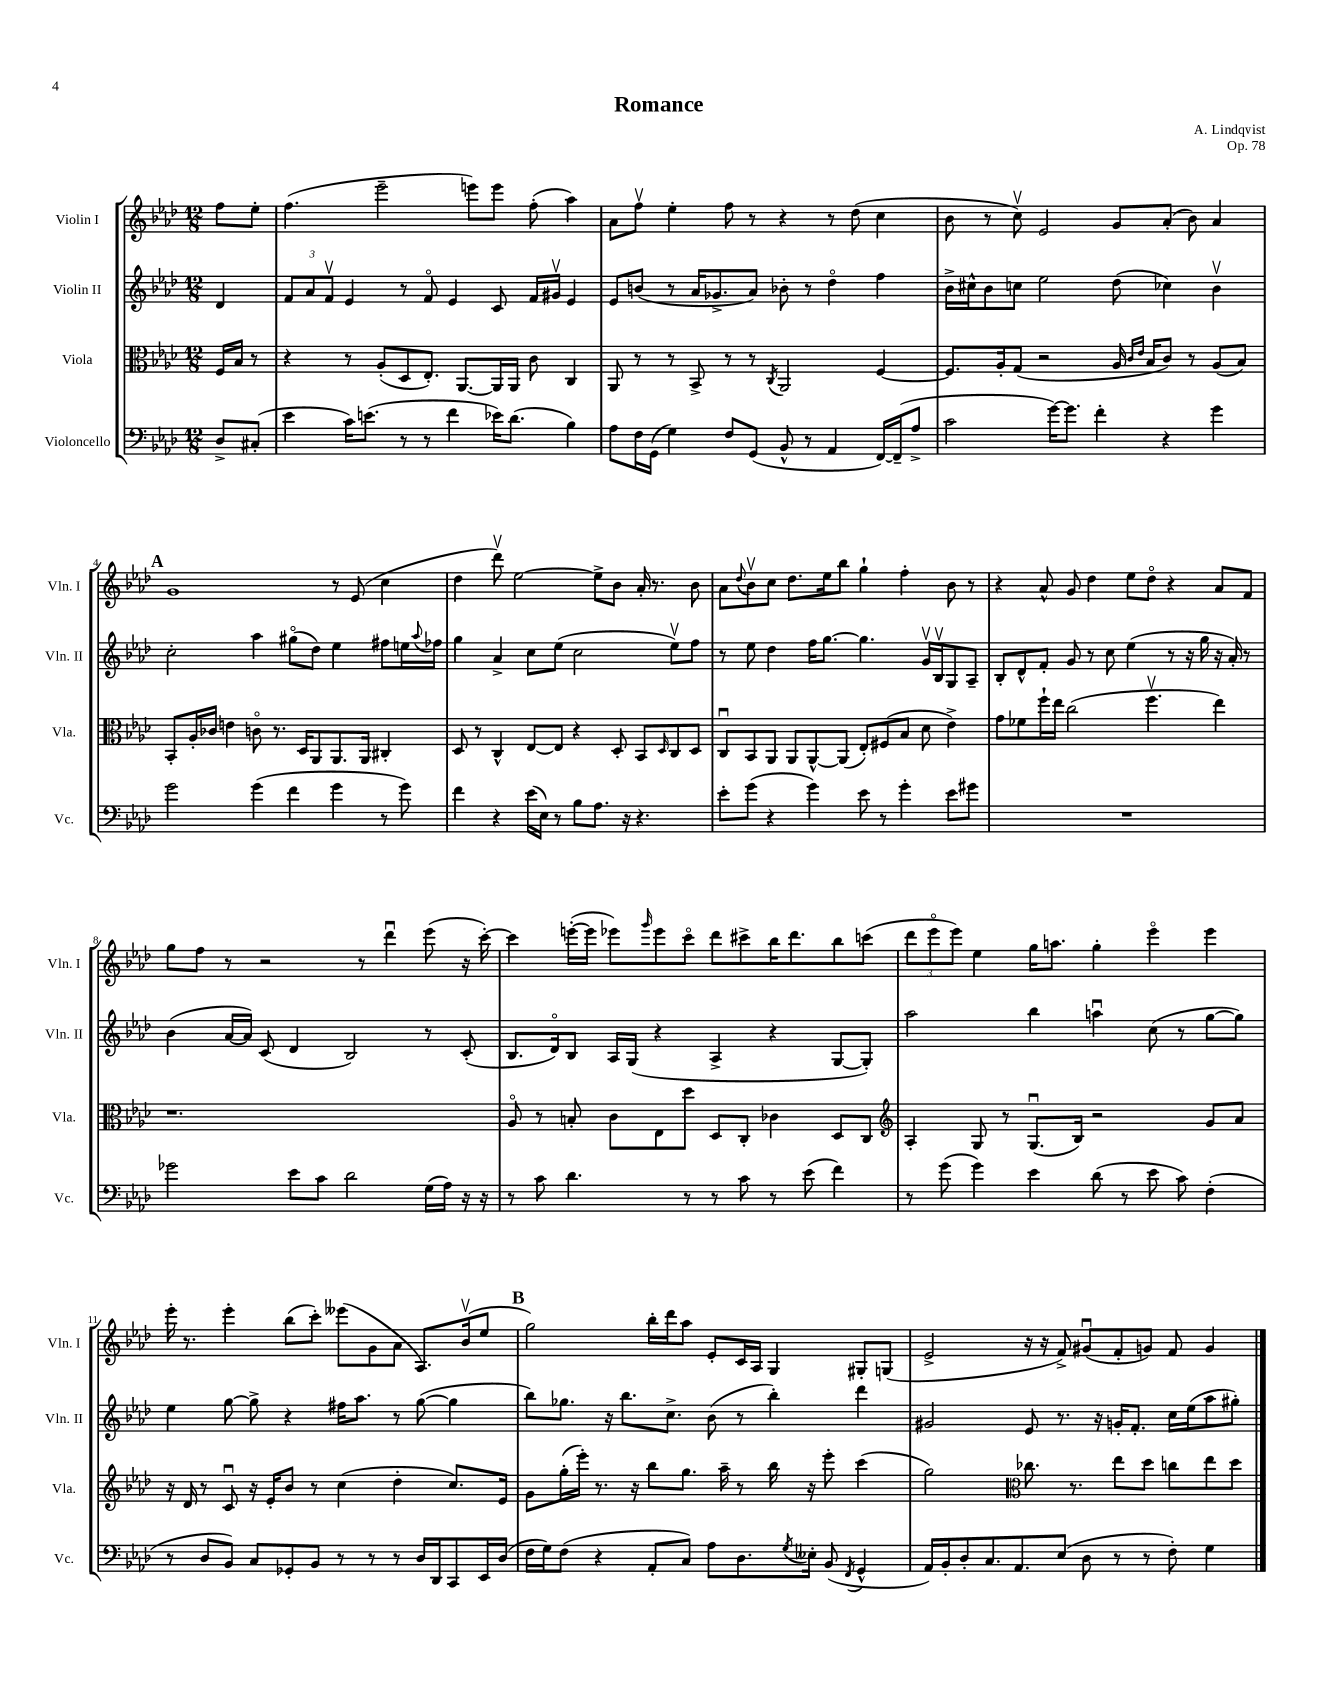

**kern	**kern	**kern	**kern
*staff4	*staff3	*staff2	*staff1
*clefF4	*clefC3	*clefG2	*clefG2
*k[b-e-a-d-]	*k[b-e-a-d-]	*k[b-e-a-d-]	*k[b-e-a-d-]
*M12/8	*M12/8	*M12/8	*M12/8
8D-^	16F	4d-	8ff
.	16B-	.	.
(8C#'	8r	.	8ee-'
=	=	=	=
4e-	4r	12f	(4.ff
.	.	12a-	.
.	.	12fv	.
16c)	8r	4e-	.
(8.e	.	.	.
.	(8A-'	.	2eee-~
8r	8D-	8r	.
8r	8.E-')	8fo	.
4f	.	4e-	.
.	[8.AA-	.	.
.	.	.	8eee)
16e-)	16AA-]	8c	8eee
(8.d-	16AA-	.	.
.	8c	16f	(8ff'
.	.	16g#v	.
4B-)	4C	4e-	4aa-)
=	=	=	=
8A-	8AA-	8e-	8a-
16F	8r	(8b	8ffv
(16GG	.	.	.
4G)	8r	8r	4ee-'
.	8BB-^	16a-	.
.	.	8.g-^	.
8F	8r	.	8ff
(8GG	8r	8a-)	8r
.	8qC	.	.
8BB-^^	2AA-	8b-'	4r
8r	.	8r	.
4AA-	.	4dd-o	8r
.	.	.	(8dd-
[16FF)	[4F	4ff	4cc
(16FF~]	.	.	.
8A-^	.	.	.
=	=	=	=
2c	8.F]	16b-^	8b-
.	.	16cc#^^	.
.	.	8b-	8r
.	16A-'	.	.
.	(8G	8cc	8ccv)
.	2r	2ee-	2e-
[16g)	.	.	.
8.g]	.	.	.
4f'	.	.	.
.	16A-	(8dd-	8g
.	16qqc	.	.
.	16qqe-	.	.
.	16B-	.	.
4r	8c)	4cc-)	(8a-'
.	8r	.	8b-)
4g	(8A-	4b-v	4a-
.	8B-)	.	.
=	=	=	=
2g	8BB-'	2cc'	1g
.	16A-'	.	.
.	16c-	.	.
.	4e	.	.
(4g	8co	4aa-	.
.	8.r	.	.
4f	.	(8gg#o	.
.	16D-	.	.
.	8AA-	8dd-)	.
4g	8.AA-	4ee-	8r
.	.	.	(8e-
.	16AA-	.	.
8r	4C#'	8ff#	4cc
8g)	.	16ee	.
.	.	8qqaa-	.
.	.	16ff-	.
=	=	=	=
4f	8D-	4gg	4dd-
.	8r	.	.
4r	4C^^	4a-^	8ddd-v)
.	.	.	[2ee-
(16e-	[8E-	8cc	.
16E-)	.	.	.
8r	8E-]	(8ee-	.
8B-	4r	2cc	.
8.A-	.	.	8ee-^]
.	8D-'	.	8b-
16r	.	.	.
4.r	8BB-	.	16a-'
.	.	.	8.r
.	16qqD-	.	.
.	8C	8ee-v)	.
.	8D-	8ff	8b-
=	=	=	=
8e-'	8Cu	8r	8a-
.	.	.	8qqdd-
(8g	8BB-	8ee-	8b-v
4r	8AA-	4dd-	8cc
.	8AA-	.	8.dd-
4g)	[8AA-^^	16ff	.
.	.	[8.gg	16ee-
.	(8AA-]	.	8bb-
8e-	8E-')	4.gg]	4gg`
8r	(8F#	.	.
4g'	8B-	.	4ff'
.	8d-	16gv	.
.	.	16B-v	.
8e-	4e-^)	8G	8b-
8g#	.	8A-~	8r
=	=	=	=
1.r	8g	8B-'	4r
.	8f-	8d-^^	.
.	16ff`	8f'	8a-^^
.	16ee-	.	.
.	(2cc	8g	8g
.	.	8r	4dd-
.	.	8cc	.
.	.	(4ee-	8ee-
.	4.ffv	.	8dd-o
.	.	8r	4r
.	.	16r	.
.	.	16gg	.
.	4ee-)	16r	8a-
.	.	16a-')	.
.	.	8r	8f
=	=	=	=
2g-	1.r	(4b-	8gg
.	.	.	8ff
.	.	[16a-	8r
.	.	16a-])	.
.	.	(8c	2r
8e-	.	4d-	.
8c	.	.	.
2d-	.	2B-)	.
.	.	.	8r
.	.	.	4ddd-u
(16G	.	8r	(8eee-
16A-)	.	.	.
16r	.	(8c'	16r
16r	.	.	[16ccc')
=	=	=	=
8r	8A-o	8.B-	4ccc]
8c	8r	.	.
.	.	16d-o)	.
4.d-	8B'	8B-	([16eee'
.	.	.	16eee]
.	8c	16A-	8eee-)
.	.	(16G	.
.	.	.	16qqggg
.	8E-	4r	8eee-
8r	8dd-	.	8ccco
8r	8D-	4A-^	8ddd-
8c	8C'	.	8ccc#^
8r	4c-	4r	16bb-
.	.	.	8.ddd-
(8e-	.	.	.
4f)	8D-	[8G	8bb-
.	8C	8G'])	(8ccc
=	=	=	=
*	*clefG2	*	*
8r	4A-'	2aa-	12ddd-
.	.	.	12eee-o
(8g	.	.	.
.	.	.	12eee-)
4g)	8G	.	4ee-
.	8r	.	.
4e-	(8.Gu	4bb-	16gg
.	.	.	8.aa
.	16B-)	.	.
(8d-	2r	4aau	4gg'
8r	.	.	.
8e-	.	(8cc	4eee-o
8c)	.	8r	.
(4F'	8g	[8gg	4eee-
.	8a-	8gg])	.
=	=	=	=
8r	16r	4ee-	16eee-'
.	16d-	.	8.r
8D-	8r	.	.
8BB-)	8cu	[8gg	4eee-'
8C	16r	8gg^]	.
.	16e-'	.	.
8GG-'	8b-	4r	(8bb-
8BB-	8r	.	8ccc')
8r	(4cc	16ff#	(8eee--
.	.	8.aa-	.
8r	.	.	8g
8r	4dd-'	8r	8a-
16D-	.	([8gg	8.A-)
16DD-	.	.	.
8CC	8.cc)	4gg]	.
.	.	.	(16b-v
16EE-	.	.	8ee-
(16D-	16e-	.	.
=	=	=	=
16F	8g	8bb-)	2gg)
16G)	.	.	.
(8F	(16gg'	8.gg-	.
.	16eee-')	.	.
4r	8.r	.	.
.	.	16r	.
.	.	8.bb-	.
.	16r	.	.
8AA-'	8bb-	.	16bb-'
.	.	8.cc^	16ddd-
8C)	8.gg	.	8aa-
8A-	.	(8b-	8e-'
.	16aa-~	.	.
8.D-	8r	8r	16c
.	.	.	16A-
.	16bb-	4bb-')	4G
8qG	.	.	.
16E--'	16r	.	.
(8BB-	8eee-'	.	.
8qFF	.	.	.
4GG^^	(4ccc	4ddd-	8G#'
.	.	.	(8G
=	=	=	=
16AA-)	2gg)	2g#	2e-^
16BB-'	.	.	.
8D-'	.	.	.
8.C	.	.	.
8.AA-	.	.	.
*	*clefC3	*	*
.	8.cc-	8e-	16r
.	.	.	16r
(8E-	.	8.r	8f^)
.	8.r	.	.
8D-	.	.	(8g#u
.	.	16r	.
8r	8ee-	16g'	8f'
.	.	8.f'	.
8r	8dd-	.	8g)
8F')	8cc	16cc	8f
.	.	(16ee-	.
4G	8ee-	8aa-	4g
.	8dd-	8gg#')	.
==	==	==	==
*-	*-	*-	*-
